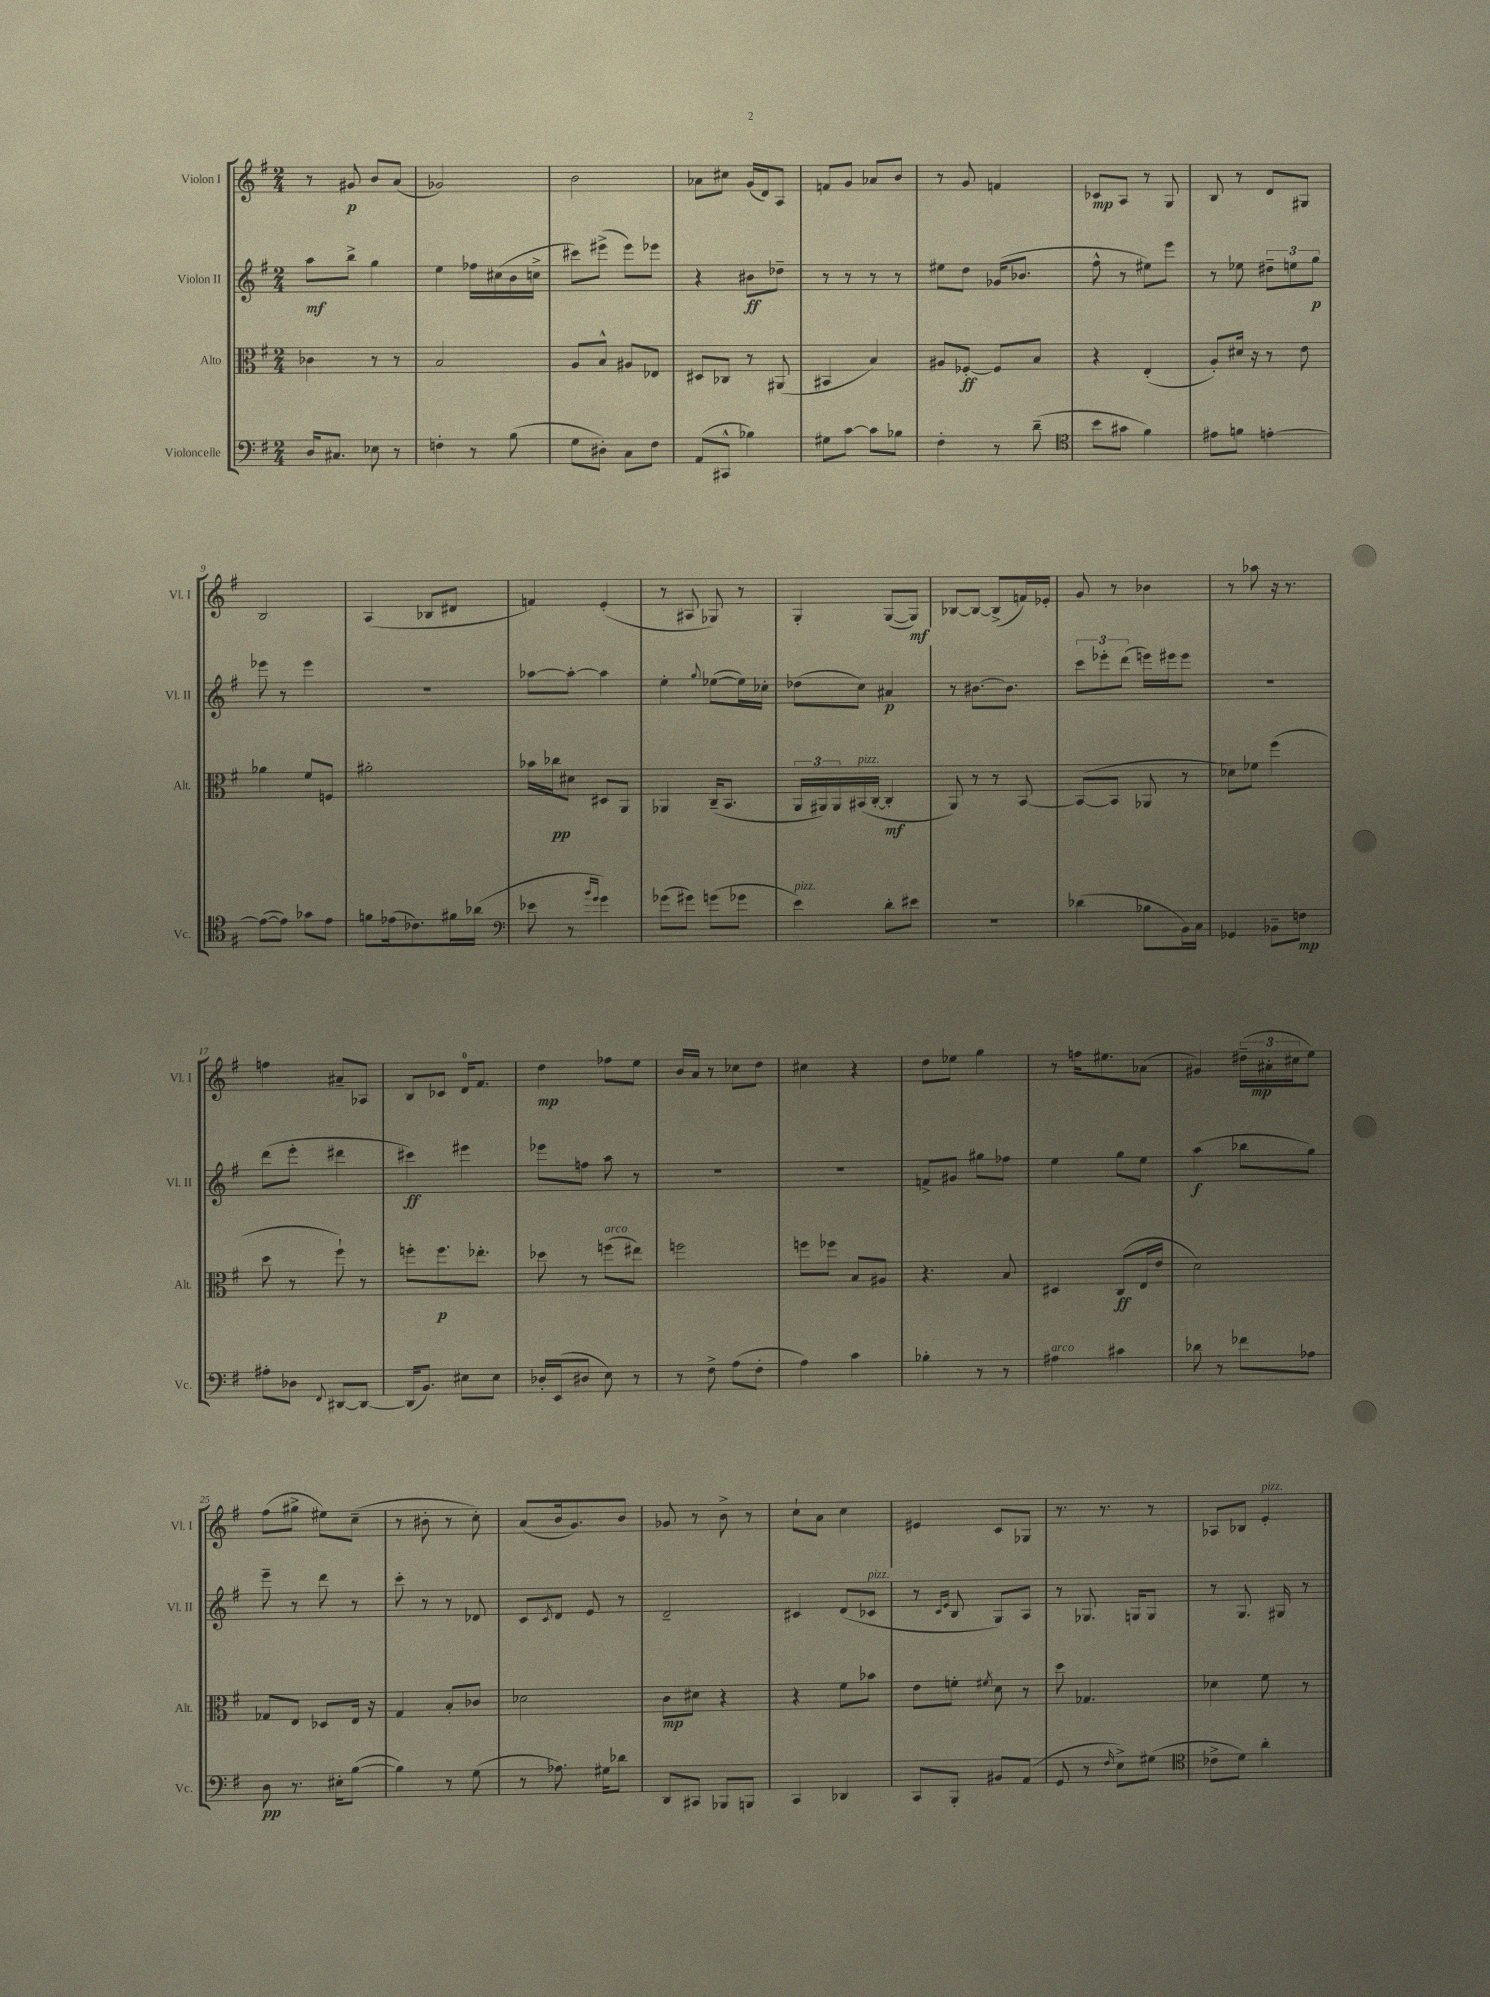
<<
\new StaffGroup <<
\new Staff = "s0" \with { instrumentName = "Violon I" shortInstrumentName = "Vl. I" } {
    \clef treble \key g \major \numericTimeSignature \time 2/4
    r8 gis'8\p b'8 a'8( |
    ges'2) |
    b'2 |
    aes'8 cis''8 g'16( d'16) a8 |
    f'8 g'8 aes'8 b'8 |
    r8 g'8 f'4 |
    ces'8\mp a8 r8 g8 |
    b8 r8 d'8 gis8 |
    b2 |
    a4( bes8 dis'8 |
    f'4) e'4-.( |
    r8 ais8 ges8) r8 |
    g4-. g8~( g8\mf) |
    bes8~ bes8~ bes8->( f'16) ees'16-. |
    g'8 r8 bes'4 |
    r8 aes''8 r16 r8. |
    f''4 ais'8-- aes8 |
    b8 ces'8 d'16-0 fis'8. |
    d''4\mp fes''8 e''8 |
    b'16 a'16 r8 ces''8 d''8 |
    cis''4 r4 |
    d''8 ees''8 g''4 |
    r8 f''16 eis''8. aes'8( |
    gis'4) \tuplet 3/2 { dis''16--( ais'16-.\mp cis''16 } e''8) |
    fis''8( gis''8-> eis''8) c''8--( |
    r8 bis'8-. r8 c''8-.) |
    a'8( b'16 g'8.) b'8 |
    ges'8 r8 b'8-> r8 |
    c''8-! a'8 c''4 |
    eis'4 c'8 ges8 |
    r8. r8. r8 |
    aes8 bes8 e'4-.^\markup { \italic "pizz." } \bar "|." |
}
\new Staff = "s1" \with { instrumentName = "Violon II" shortInstrumentName = "Vl. II" } {
    \clef treble \key g \major \numericTimeSignature \time 2/4
    a''8\mf b''8-> g''4 |
    e''4 fes''16 cis''16( b'16 c''16-> |
    cis'''8) eis'''8->( eis'''8) ees'''8 |
    r4 bis'8\ff des''8-- |
    r8 r8 r8 r8 |
    eis''8 d''8 ges'16( bes'8. |
    fis''8-^ r8 eis''8) e'''8 |
    r8 ees''8 \tuplet 3/2 { dis''8-- e''8 g''8\p } |
    ees'''8 r8 ees'''4 |
    r2 |
    aes''8~ aes''8~-. aes''4 |
    e''4-. \appoggiatura { g''8 } ees''8~( ees''16) ces''16-. |
    des''8( c''8) ais'4\p |
    r8 bis'8.~ bis'8. |
    \tuplet 3/2 { c'''8 ees'''8-. d'''8( } e'''16) eis'''16 eis'''8 |
    R2 |
    d'''8( e'''8-. dis'''4 |
    cis'''4\ff) eis'''4 |
    ees'''8 f''8 a''8 r8 |
    R2 |
    R2 |
    f'8-> gis'8 gis''8 fes''8 |
    e''4 g''8 e''8 |
    a''4\f( bes''8 g''8) |
    e'''8-- r8 d'''8 r8 |
    c'''8-. r8 r8 des'8 |
    c'8 \acciaccatura { c'8 } d'8 e'8 r8 |
    d'2-- |
    cis'4 d'8( ces'8^\markup { \italic "pizz." } |
    r8 \grace { c'16 e'16 } b8 g8) a8 |
    r8 ges8. g16 g8 |
    r8 g8. gis16 r8 \bar "|." |
}
\new Staff = "s2" \with { instrumentName = "Alto" shortInstrumentName = "Alt." } {
    \clef alto \key g \major \numericTimeSignature \time 2/4
    ces'4 r8 r8 |
    b2 |
    a8 b8-^ ais8 ees8 |
    dis8 ces8 r8 ais,8( |
    bis,4 b4) |
    ais8 fes8~-.\ff fes8 b8 |
    r4 e4-.( |
    a8-.) dis'16 r16 r8 e'8 |
    aes'4 fis'8 f8 |
    ais'2-. |
    bes'16 ces''16\pp dis'8 dis8 a,8 |
    aes,4 c16--( b,8. |
    \tuplet 3/2 { a,16 ais,16) ais,16 } bis,16^\markup { \italic "pizz." }( c16~-. c4-.\mf |
    a,8) r8 r8 b,8~ |
    b,8~( b,8 aes,8 r8 |
    des'8) fes'8 fis''4( |
    d''8 r8 fis''8-!) r8 |
    f''8-. f''8.\p ees''8.-. |
    des''8 r8 f''8^\markup { \italic "arco" }( eis''8) |
    f''2 |
    f''8 fes''8 b8 ais8 |
    r4. b8 |
    dis4 c8\ff( e16 e'16 |
    d'2) |
    ges8 e8 des8 e16 r16 |
    g4 b8-. ces'8 |
    des'2 |
    c'8\mp dis'8 r4 |
    r4 fis'8 bes'8 |
    e'8 f'8-. \acciaccatura { fis'8 } d'8 r8 |
    d''8 ges4. |
    des'4 fis'8 r8 \bar "|." |
}
\new Staff = "s3" \with { instrumentName = "Violoncelle" shortInstrumentName = "Vc." } {
    \clef bass \key g \major \numericTimeSignature \time 2/4
    d16 cis8. ees8 r8 |
    f4-. r8 b8( |
    g8 dis8-.) c8 fis8 |
    a,8( cis,8-^ bes4) |
    gis8 c'8~ c'8 bes8 |
    fis4-. r8 d'8--( |
    \clef tenor b'8 gis'8 fis'4) |
    eis'8 f'8 e'4~-. |
    e'8~( e'8) ges'8 e'8 |
    f'8 ees'16( ces'8.) fis'16 aes'16( |
    \clef bass ees'8 r8 \grace { b'16 g'16 } g'4) |
    ges'8( gis'8) g'8( ges'8 |
    e'4^\markup { \italic "pizz." }) d'8-. eis'8 |
    R2 |
    des'4( bes8 b,16) c16 |
    ges,4 bes,8-- f8\mp |
    ais8-. des8 \appoggiatura { fis,8 } dis,8~ dis,8~ |
    dis,16( b,8.) eis8 eis8 |
    des16-. e,16( dis8 e8) r8 |
    r8 fis8-> a8( fis8-. |
    a4) c'4 |
    bes4-. r8 r8 |
    ais4^\markup { \italic "arco" } cis'4 |
    des'8 r8 fes'8 aes8 |
    d8\pp r8. eis16-. b8~( |
    b4) r8 g8( |
    r8 aes8.) gis16 des'8 |
    d,8 cis,8 bes,,8 b,,8 |
    c,4 des,4 |
    c,8 b,,8-. bis,8 a,8( |
    g,8 r8 \grace { fis16 } e8->) gis8( |
    \clef tenor ces'8-> d'8) a'4-. \bar "|." |
}
>>
>>
